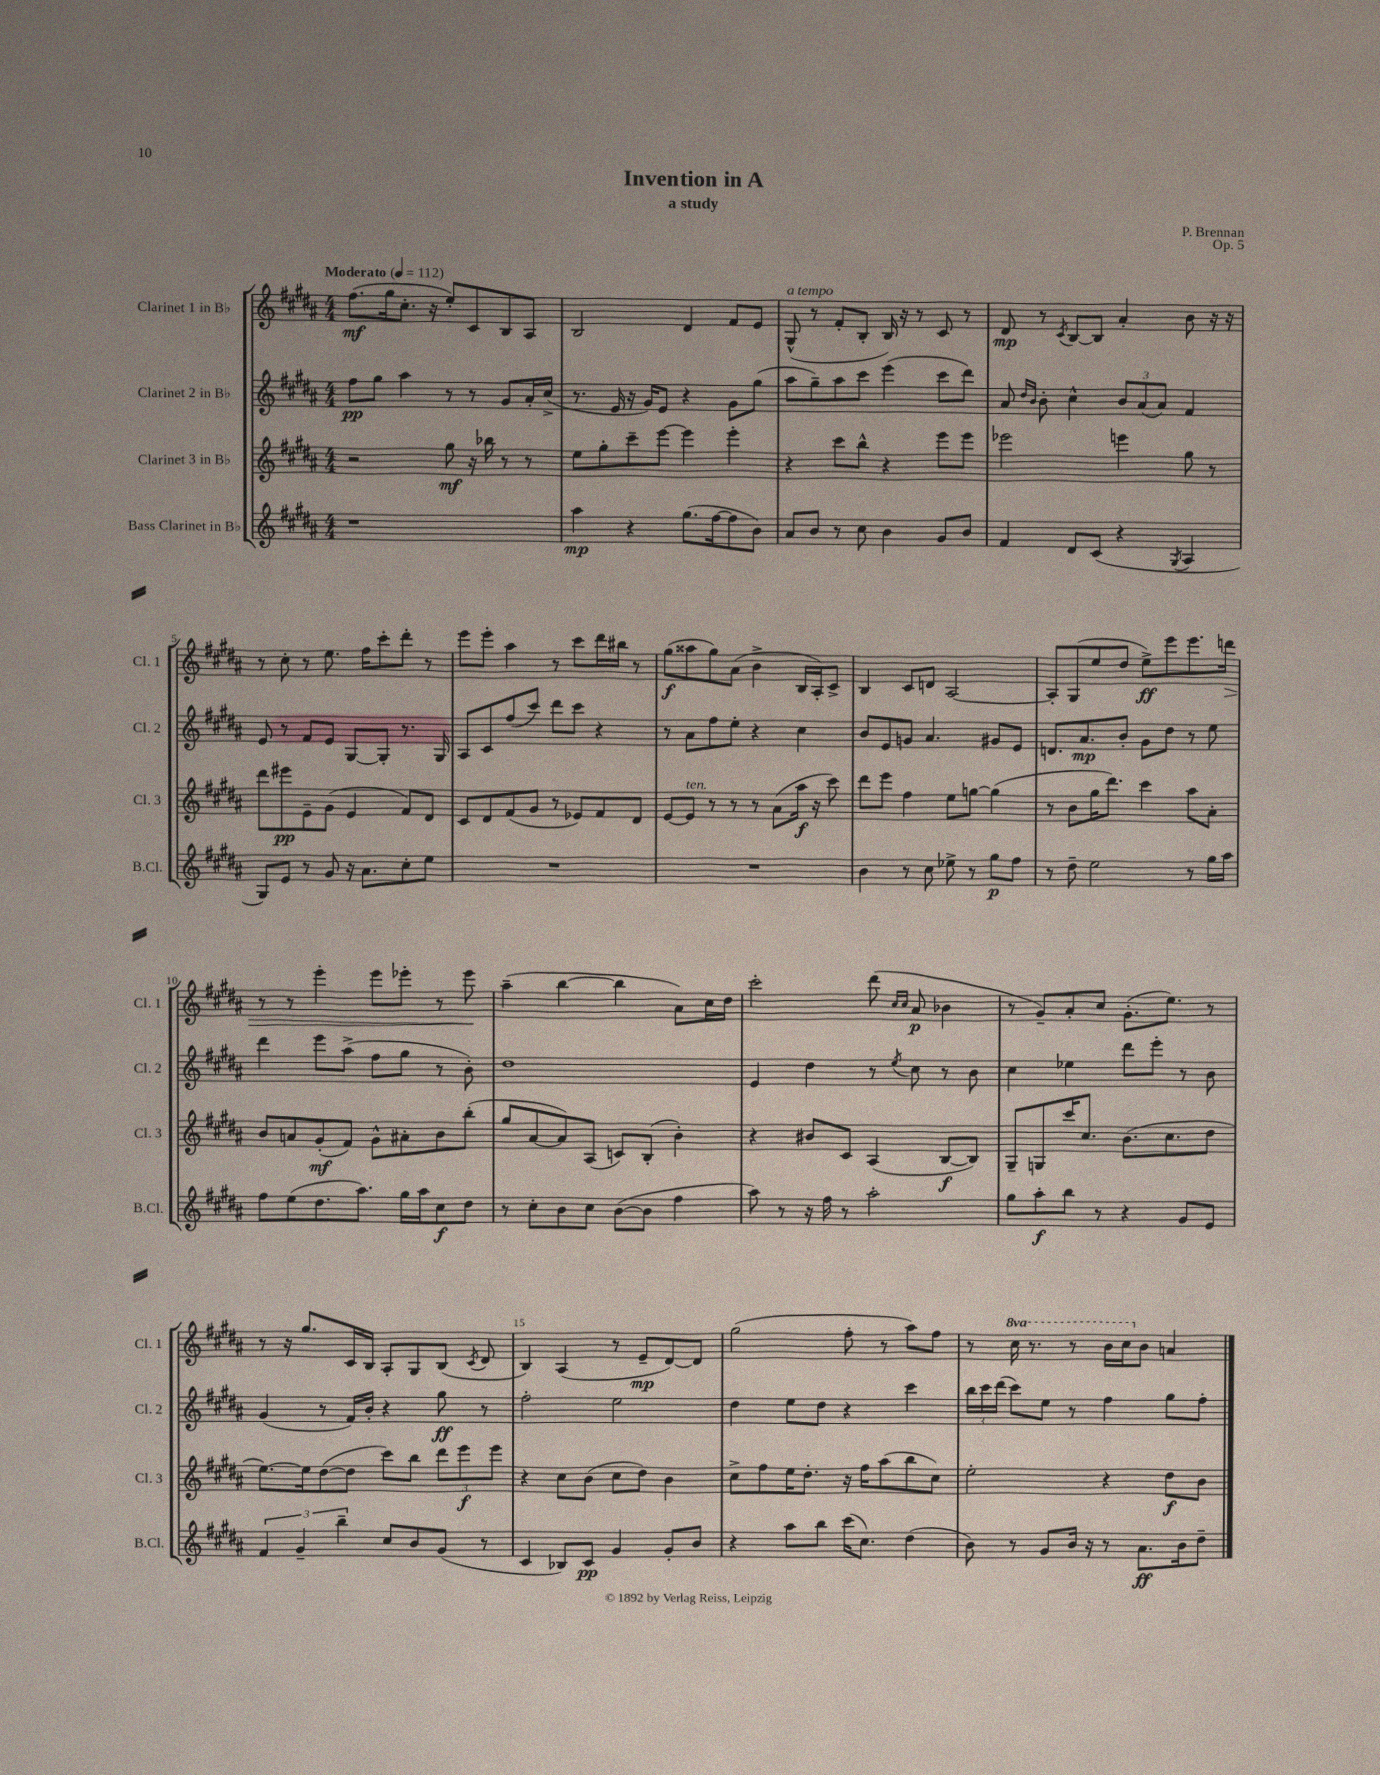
\header { title = "Invention in A" composer = "P. Brennan" subtitle = "a study" opus = "Op. 5" }
<<
\new StaffGroup <<
\new Staff = "s0" \with { instrumentName = "Clarinet 1 in Bb" shortInstrumentName = "Cl. 1" } {
    \clef treble \key b \major \numericTimeSignature \time 4/4 \set Staff.ottavationMarkups = #ottavation-simple-ordinals \tempo "Moderato" 4 = 112
    \autoBeamOff fis''8.[\mf( gis''16 cis''8.]-. r16 e''8[-.) cis'8 b8 ais8] |
    b2 dis'4 fis'8[ e'8] |
    gis8-^^\markup { \italic "a tempo" }( r8 fis'8[-. b8]-. b16) r16 r8 cis'8 r8 |
    dis'8\mp r8 \acciaccatura { cis'8 } b8[~ b8] ais'4-. b'8 r16 r16 |
    r8 cis''8-. r8 e''8. fis''16[ cis'''8-. dis'''8]-. r8 |
    e'''8[ e'''8]-. ais''4 r8 cis'''8[ dis'''16 bis''16] r8 |
    gis''8[\f( aisis''8 gis''8) ais'8]( b'4-> b16[ ais16-.) cis'8]-> |
    b4 cis'8[ d'8] ais2~ |
    ais8[-. gis8( e''8 dis''8] e''8[->\ff) e'''8 e'''8. d'''16]\> |
    r8 r8 e'''4-. e'''8[ ees'''8]-. r8 ees'''8\! |
    ais''4--( b''4~ b''4 ais'8[) cis''16 dis''16] |
    cis'''2-. dis'''8( \grace { cis''16[ cis''16] } ais'8\p bes'4 |
    r8 gis'8[--) ais'8-. cis''8] gis'8.[-.( e''8.]) r8 |
    r8 r16 gis''8.[ cis'16 b16] ais8[-. gis8 b8]( \acciaccatura { cis'8 } dis'8 |
    b4) ais4( r8 e'8[--\mp dis'8~) dis'8] |
    gis''2( fis''8-. r8 ais''8[) fis''8] |
    r8 \ottava #1 cis'''16 r8. r8 b''16[ cis'''16 \ottava #0 b'8] a'4 \bar "|." |
}
\new Staff = "s1" \with { instrumentName = "Clarinet 2 in Bb" shortInstrumentName = "Cl. 2" } {
    \clef treble \key b \major \numericTimeSignature \time 4/4
    \autoBeamOff fis''8[\pp gis''8] ais''4 r8 r8 gis'8[ ais'16-. cis''16]->( |
    r8. e'16 r16 gis'16[) e'8] r4 gis'8[ gis''8]( |
    ais''8[ gis''8--) ais''8 cis'''8] e'''4( cis'''8[ dis'''8]) |
    ais'8 \grace { dis''16[ b'16] } b'8-. cis''4-^ \tuplet 3/2 { b'8[ ais'8( ais'8]) } fis'4 |
    e'8 r8 fis'8[ e'8] gis8[~ gis8]-. r8. gis16 |
    ais8[ cis'8 fis''8( cis'''8]) dis'''8[ cis'''8] r4 |
    r8 ais'8[ fis''8 e''8]-. r4 cis''4 |
    b'8[ e'8 g'8] ais'4. gis'8[ e'8] |
    d'8.[ ais'8.\mp b'8]-. gis'8[ dis''8] r8 e''8 |
    dis'''4 e'''8[ ais''8]->( fis''8[ gis''8] r8 b'8-.) |
    dis''1 |
    e'4 dis''4 r8 \acciaccatura { e''8 } cis''8 r8 b'8 |
    cis''4 ees''4 dis'''8[ e'''8]-. r8 b'8 |
    gis'4( r8 fis'16[) b'16]-. r4 gis''8\ff r8 |
    fis''2-. e''2 |
    dis''4 e''8[ dis''8] r4 cis'''4 |
    \tuplet 3/2 { b''16[ cis'''16 dis'''16]( } cis'''8[) e''8] r8 fis''4 gis''8[ fis''8]-. \bar "|." |
}
\new Staff = "s2" \with { instrumentName = "Clarinet 3 in Bb" shortInstrumentName = "Cl. 3" } {
    \clef treble \key b \major \numericTimeSignature \time 4/4
    \autoBeamOff r2 gis''8\mf r16 bes''16 r8 r8 |
    e''8[ gis''8-. cis'''8-- e'''8]~ e'''4 e'''4-. |
    r4 cis'''8[ b''8]-^ r4 e'''8[ e'''8] |
    ees'''2 e'''4 gis''8 r8 |
    dis'''8[ eis'''8\pp e'8-- gis'8]( e'4 fis'8[) dis'8] |
    cis'8[ dis'8 fis'8( gis'8] r8 ees'8[) fis'8 dis'8] |
    e'8[~ e'8]^\markup { \italic "ten." } r8 r8 r8 ais'8[( ais''16]\f r16 cis'''8) |
    dis'''8[ e'''8] fis''4 e''8[ g''8]~ g''4( |
    r8 b'8[ gis''16 dis'''8.]) cis'''4 ais''8[ ais'8]-. |
    b'8[ a'8 gis'8-.\mf( fis'8]) gis'8[-^ ais'8-. b'8 b''8]-.( |
    gis''8[ ais'8~ ais'8) ais8]( c'8[) b8]-.( b'4-.) |
    r4 bis'8[ cis'8] ais4( b8[~\f b8]) |
    gis8[-- g8 cis'''16 cis''8.] b'8.[( cis''8. dis''8] |
    e''8.[~) e''16 dis''8~( dis''8] cis'''8[) b''8] \tuplet 3/2 { dis'''8[ e'''8\f e'''8] } |
    r4 cis''8[ b'8]( cis''8[ dis''8]) b'4 |
    cis''8[-> fis''8 e''16 dis''8.]-. r16 fis''16[ ais''8( b''8 cis''8]) |
    e''2-. r4 dis''8[\f b'8] \bar "|." |
}
\new Staff = "s3" \with { instrumentName = "Bass Clarinet in Bb" shortInstrumentName = "B.Cl." } {
    \clef treble \key b \major \numericTimeSignature \time 4/4
    \autoBeamOff r1 |
    ais''4\mp r4 gis''8.[( fis''16~ fis''8 b'8]) |
    ais'8[ b'8] r8 cis''8 b'4 gis'8[ b'8] |
    fis'4 dis'8[ cis'8]( r4 \acciaccatura { gis8 } ais4 |
    gis8[) e'8] r8 gis'8 r16 ais'8.[ cis''8-. e''8] |
    R1 |
    R1 |
    b'4 r8 cis''8 ees''8-> r8 gis''8[\p fis''8] |
    r8 dis''8-- e''2 r8 gis''16[ ais''16] |
    fis''8[ e''8( dis''8. ais''8.]) gis''16[ ais''16 cis''8\f dis''8] |
    r8 cis''8[-. b'8 cis''8] b'8[~( b'8] fis''4 |
    ais''8) r8 r16 fis''16 r8 ais''2-. |
    gis''8[ ais''8-.\f b''8] r8 r4 gis'8[ e'8] |
    \tuplet 3/2 { fis'4 gis'4-- b''4-- } cis''8[ b'8 gis'8]( r8 |
    cis'4 bes8[) cis'8]\pp gis'4 gis'8[-. b'8] |
    r4 ais''8[ b''8] cis'''16[( cis''8.]) dis''4( |
    b'8) r8 gis'8[ b'16] r16 r8 ais'8.[\ff b'16 dis''8]-- \bar "|." |
}
>>
>>
\layout { \context { \Score \override BarNumber.break-visibility = ##(#f #t #t) barNumberVisibility = #(every-nth-bar-number-visible 5) } }
